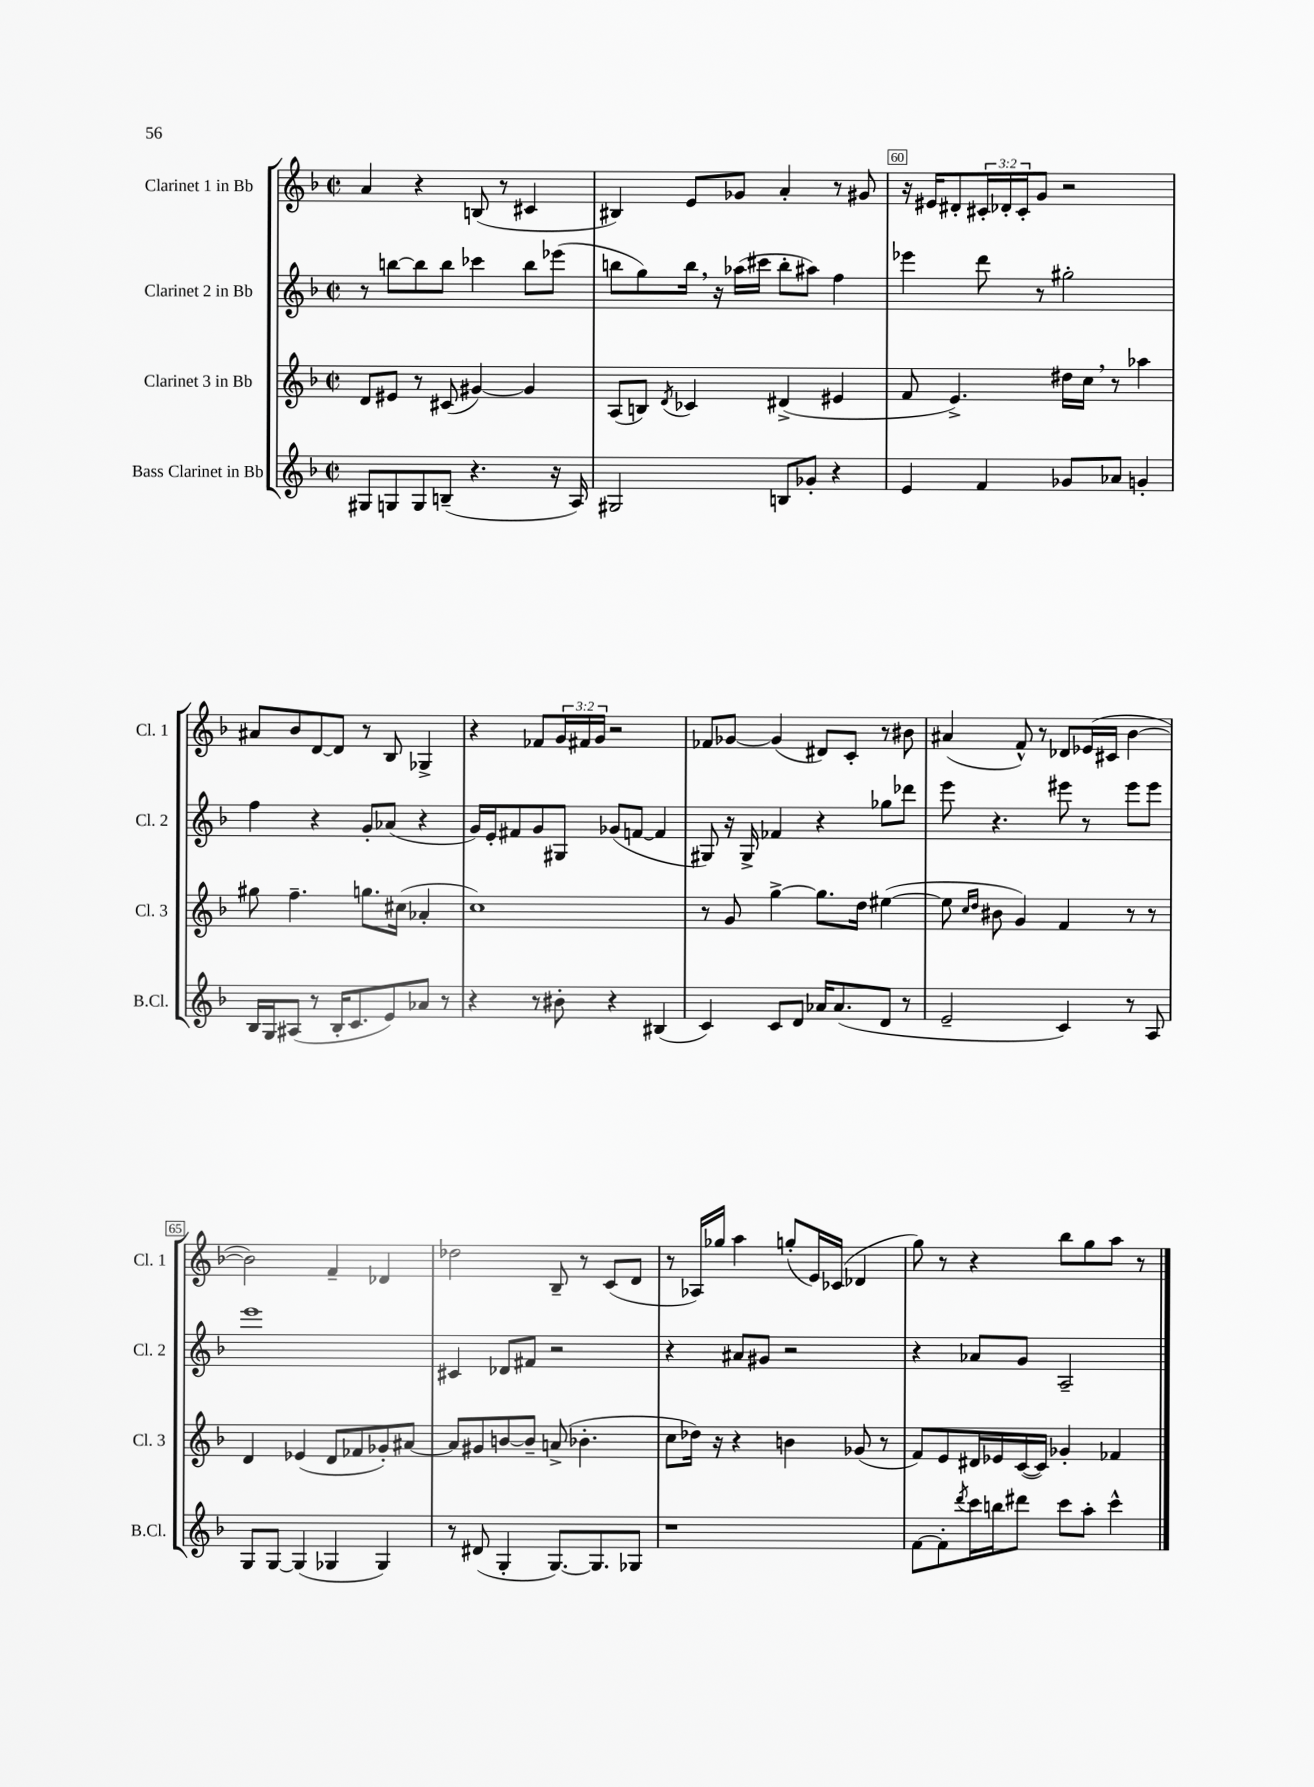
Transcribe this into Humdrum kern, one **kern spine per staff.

**kern	**kern	**kern	**kern
*part4	*part3	*part2	*part1
*staff4	*staff3	*staff2	*staff1
*I"Bass Clarinet in Bb	*I"Clarinet 3 in Bb	*I"Clarinet 2 in Bb	*I"Clarinet 1 in Bb
*I'B.Cl.	*I'Cl. 3	*I'Cl. 2	*I'Cl. 1
*clefG2	*clefG2	*clefG2	*clefG2
*k[b-]	*k[b-]	*k[b-]	*k[b-]
*M2/2	*M2/2	*M2/2	*M2/2
*met(c|)	*met(c|)	*met(c|)	*met(c|)
=58	=58	=58	=58
8G#X/L	8d/L	8r	4a/
8Gn/	8e#X/J	[8bbn\L	.
8G/	8r	8bb\]	4r
(8Bn~/J	(8c#X/	8bb\J	.
4.r	[4g#X/)	4ccc-X\	(8Bn/
.	.	.	8r
.	4g#/]	8bb\L	4c#X/
16r	.	(8eee-X\J	.
16A/)	.	.	.
=59	=59	=59	=59
2G#X/	(8A/L	8bbn\L	4B#X/)
.	8Bn/J)	8gg\)	.
.	8qd/	.	.
.	4c-X/	16bb,\Jk	8e/L
.	.	16r	.
.	.	(16aa-X\LL	8g-X/J
.	.	16ccc#X\JJ	.
8Bn/L	(4d#X^/	8bb'\L	4a'/
8g-X'/J	.	8aa#X\J)	.
4r	4e#X/	4ff\	8r
.	.	.	8g#X/
=60	=60	=60	=60
4e/	8f/	4eee-X\	16r
.	.	.	16e#X/KL
.	4.e^/)	.	8d#X'/
4f/	.	8ddd\	24c#X'/L
.	.	.	24d-X'/
.	.	.	24c#'/J
.	.	8r	8g/J
8g-X/L	16dd#X\LL	2gg#X'\	2r
.	16cc,\JJ	.	.
8a-X/J	8r	.	.
4gn'/	4aa-X\	.	.
!!LO:LB:g=z
=61	=61	=61	=61
16B-/LL	8gg#X\	4ff\	8a#X/L
16G/J	.	.	.
(8A#X/J	4.ff~\	.	8b-/
8r	.	4r	[8d/
16B-'/KL	.	.	8d/J]
8.c/	.	.	.
.	8.ggn\L	8g'/L	8r
8e/)	.	(8a-X/J	8B-/
.	(16cc#X\Jk	.	.
8a-X/J	4a-X'/	4r	4G-X^/
8r	.	.	.
=62	=62	=62	=62
4r	1cc)	16g/LL)	4r
.	.	16e'/J	.
.	.	8f#X/	.
8r	.	8g/	8f-X/L
8b#X'\	.	8G#X/J	24g/L
.	.	.	24f#X/
.	.	.	24g/JJ
4r	.	(8g-X/L	2r
.	.	[8fn/J	.
(4B#X/	.	4f/]	.
=63	=63	=63	=63
4c/)	8r	8G#X/)	8f-X/L
.	8g/	16r	[8g-X/J
.	.	16G#^/	.
8c/L	[4gg^\	4f-X/	(4g-/]
8d/J	.	.	.
16a-X/KL	8.gg\L]	4r	8d#X/L)
(8.a-/	.	.	.
.	.	.	8c'/J
.	16dd\Jk	.	.
8d/J	([4ee#X\	8gg-X\L	8r
8r	.	8ddd-X\J	8b#X\
=64	=64	=64	=64
2e~/	8ee#\]	8eee\	(4a#X/
.	16qqcc/LL	.	.
.	16qqdd/JJ	.	.
.	8b#X\	4.r	.
.	4g/)	.	8f^^/)
.	.	.	8r
4c/)	4f/	8eee#X\	8d-X/L
.	.	8r	(16e-X/L
.	.	.	16c#X/JJ
8r	8r	8eee#\L	[4b-\
8A/	8r	8eee#\J	.
!!LO:LB:g=z
=65	=65	=65	=65
8G/L	4d/	1eee	2b-\])
[8G/J	.	.	.
(4G/]	(4e-X/	.	.
4G-X/	8d/L	.	4f~/
.	8f-X/	.	.
4G-/)	8g-X'/)	.	4d-X/
.	[8a#X/J	.	.
=66	=66	=66	=66
8r	8a#/L]	4c#X/	2dd-X\
(8d#X/	8g#X/	.	.
4G'/	[8bn/	8d-X/L	.
.	8b~/J]	8f#X/J	.
[8.G/L)	(8an^/	2r	8B-~/
.	4.b-X'\	.	8r
8.G/]	.	.	.
.	.	.	(8c/L
8G-X/J	.	.	8d/J
=67	=67	=67	=67
1r	8cc\L	4r	8r
.	16dd-X\Jk)	.	16A-X/LL)
.	16r	.	16gg-X/JJ
.	4r	8a#X/L	4aa\
.	.	8g#X/J	.
.	4bn\	2r	(8ggn'/L
.	.	.	16e/L)
.	.	.	(16c-X/JJ
.	(8g-X/	.	4d-X/
.	8r	.	.
=68	=68	=68	=68
[8f\L	8f/L)	4r	8gg\)
8f'\]	8e/	.	8r
8qddd/	.	.	.
16ccc\L	16d#X/L	8a-X/L	4r
16bbn\J	16e-X/	.	.
8ddd#X\J	([16c/	8g/J	.
.	16c/JJ])	.	.
8ccc\L	4g-X'/	2A~/	8bb-\L
8aa'\J	.	.	8gg\
4ccc^^\	4f-X/	.	8aa\J
.	.	.	8r
==	==	==	==
*-	*-	*-	*-
